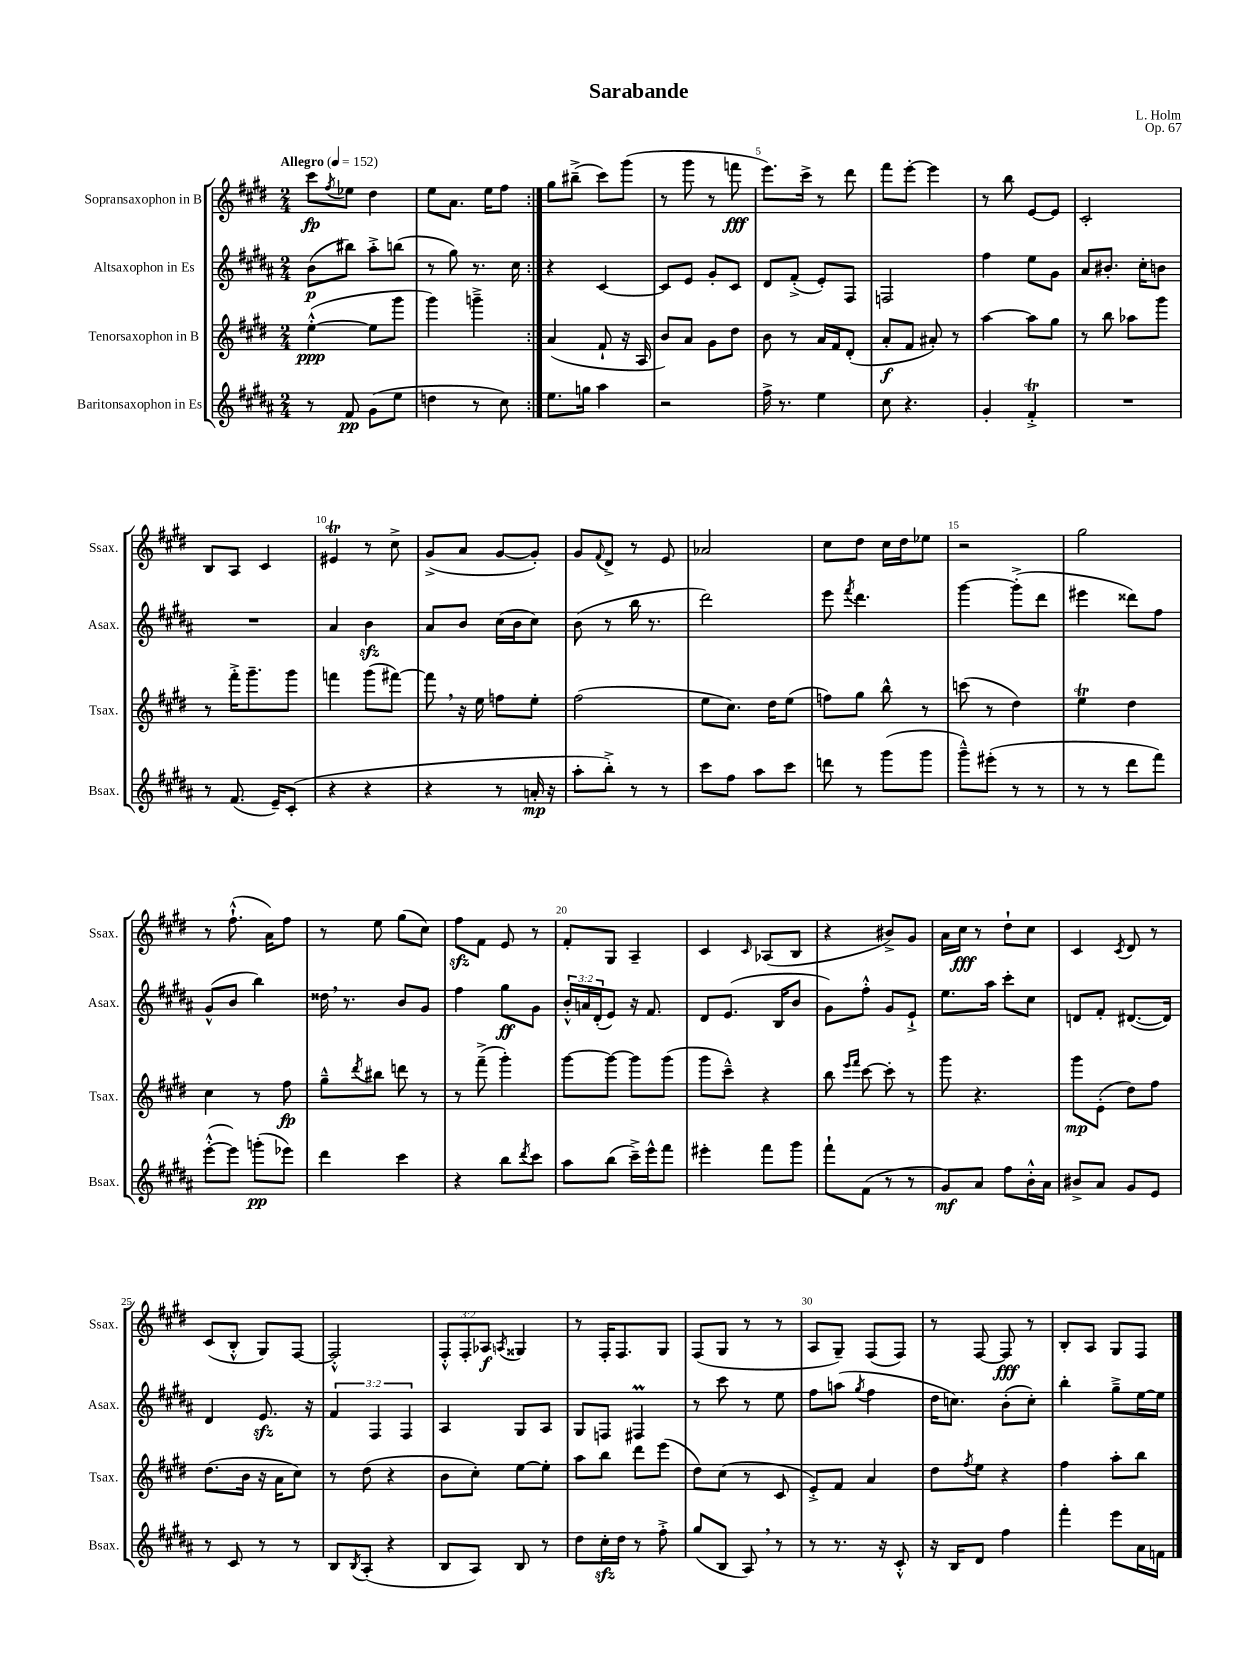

**kern	**dynam	**kern	**dynam	**kern	**dynam	**kern	**dynam
*part4	*part4	*part3	*part3	*part2	*part2	*part1	*part1
*staff4	*staff4	*staff3	*staff3	*staff2	*staff2	*staff1	*staff1
*I"Baritonsaxophon in Es	*	*I"Tenorsaxophon in B	*	*I"Altsaxophon in Es	*	*I"Sopransaxophon in B	*
*I'Bsax.	*	*I'Tsax.	*	*I'Asax.	*	*I'Ssax.	*
*clefG2	*	*clefG2	*	*clefG2	*	*clefG2	*
*k[f#c#g#d#a#]	*	*k[f#c#g#d#]	*	*k[f#c#g#d#a#]	*	*k[f#c#g#d#]	*
*M2/4	*	*M2/4	*	*M2/4	*	*M2/4	*
*MM152	*	*MM152	*	*MM152	*	*MM152	*
=1	=1	=1	=1	=1	=1	=1	=1
!	!	!	!	!	!	!LO:TX:a:B:t=Allegro	!
8r	.	([4ee'^^\	ppp	(8b\L	p	8ccc#\L	fp
.	.	.	.	.	.	8qff#/	.
8f#/	pp	.	.	8bb#X\J)	.	8ee-X\J	.
(8g#\L	.	8ee\L]	.	8aa#'^\L	.	4dd#\	.
8ee\J	.	8ggg#\J	.	(8bbn\J	.	.	.
=2	=2	=2	=2	=2	=2	=2	=2
4ddn\	.	4ggg#\)	.	8r	.	8ee\L	.
.	.	.	.	8gg#\)	.	8.a\J	.
8r	.	4gggn~^\	.	8.r	.	.	.
.	.	.	.	.	.	16ee\KL	.
8cc#\)	.	.	.	.	.	8ff#\J	.
.	.	.	.	16cc#\	.	.	.
=3:|!	=3:|!	=3:|!	=3:|!	=3:|!	=3:|!	=3:|!	=3:|!
8.ee\L	.	(4a/	.	4r	.	8gg#\L	.
.	.	.	.	.	.	(8bb#X~^\J	.
16ggn\Jk	.	.	.	.	.	.	.
4aa#\	.	8f#`/	.	[4c#/	.	8ccc#\L)	.
.	.	16r	.	.	.	(8ggg#\J	.
.	.	16A/	.	.	.	.	.
=4	=4	=4	=4	=4	=4	=4	=4
2r	.	8b/L)	.	8c#/L]	.	8r	.
.	.	8a/J	.	8e/J	.	8ggg#\	.
.	.	8g#\L	.	8g#'/L	.	8r	.
.	.	8dd#\J	.	8c#/J	.	8fffn\	fff
=5	=5	=5	=5	=5	=5	=5	=5
16ff#^\	.	8b\	.	8d#/L	.	8.eee\L)	.
8.r	.	.	.	.	.	.	.
.	.	8r	.	(8f#'^/J	.	.	.
.	.	.	.	.	.	16ccc#^\Jk	.
4ee\	.	16a/LL	.	8e'/L)	.	8r	.
.	.	16f#/J	.	.	.	.	.
.	.	(8d#'/J	.	8F#/J	.	8ddd#\	.
=6	=6	=6	=6	=6	=6	=6	=6
8cc#\	.	8a'/L	f	2Fn/	.	8fff#\L	.
4.r	.	8f#/J	.	.	.	[8eee'\J	.
.	.	8a#X'/)	.	.	.	4eee\]	.
.	.	8r	.	.	.	.	.
=7	=7	=7	=7	=7	=7	=7	=7
4g#'/	.	[4aa\	.	4ff#\	.	8r	.
.	.	.	.	.	.	8bb\	.
4f#T'^/	.	8aa\L]	.	8ee\L	.	[8e/L	.
.	.	8gg#\J	.	8g#\J	.	8e/J]	.
=8	=8	=8	=8	=8	=8	=8	=8
2r	.	8r	.	8a#/L	.	2c#'/	.
.	.	8bb\	.	8.b#X'/J	.	.	.
.	.	8aa-X\L	.	.	.	.	.
.	.	.	.	16cc#'\KL	.	.	.
.	.	8ggg#\J	.	8bn\J	.	.	.
!!LO:LB:g=z
=9	=9	=9	=9	=9	=9	=9	=9
8r	.	8r	.	2r	.	8B/L	.
(8.f#/	.	16fff#'^\KL	.	.	.	8A/J	.
.	.	8.ggg#~\	.	.	.	.	.
.	.	.	.	.	.	4c#/	.
16e~/KL)	.	.	.	.	.	.	.
(8c#'/J	.	8ggg#\J	.	.	.	.	.
=10	=10	=10	=10	=10	=10	=10	=10
4r	.	4fffn\	.	4a#/	.	4e#Xt/	.
4r	.	(8ggg#\L	.	4bzz\	.	8r	.
.	.	[8fff#X\J)	.	.	.	8cc#^\	.
=11	=11	=11	=11	=11	=11	=11	=11
4r	.	8fff#,\]	.	8a#/L	.	(8g#^/L	.
.	.	16r	.	8b/J	.	8a/J	.
.	.	16ee\	.	.	.	.	.
8r	.	8ffn\L	.	(16cc#\LL	.	[8g#/L	.
.	.	.	.	16b\J	.	.	.
16an'/	mp	8ee'\J	.	8cc#\J)	.	8g#'/J])	.
16r	.	.	.	.	.	.	.
=12	=12	=12	=12	=12	=12	=12	=12
8aa#'\L	.	(2ff#\	.	(8b\	.	8g#/L	.
.	.	.	.	.	.	8qqf#/	.
8bb'^\J)	.	.	.	8r	.	8d#^/J	.
8r	.	.	.	16bb\	.	8r	.
.	.	.	.	8.r	.	.	.
8r	.	.	.	.	.	8e/	.
=13	=13	=13	=13	=13	=13	=13	=13
8ccc#\L	.	8ee\L	.	2ddd#\)	.	2a-X/	.
8ff#\J	.	8.cc#\J)	.	.	.	.	.
8aa#\L	.	.	.	.	.	.	.
.	.	16dd#\KL	.	.	.	.	.
8ccc#\J	.	(8ee\J	.	.	.	.	.
=14	=14	=14	=14	=14	=14	=14	=14
8dddn\	.	8ffn\L)	.	8eee\	.	8cc#\L	.
.	.	.	.	8qfff#/	.	.	.
8r	.	8gg#\J	.	4.ddd#\	.	8dd#\J	.
(8ggg#\L	.	8bb^^\	.	.	.	16cc#\LL	.
.	.	.	.	.	.	16dd#\J	.
8ggg#\J	.	8r	.	.	.	8ee-X\J	.
=15	=15	=15	=15	=15	=15	=15	=15
8ggg#~^^\L)	.	(8cccn\	.	[4ggg#\	.	2r	.
(8eee#X'\J	.	8r	.	.	.	.	.
8r	.	4dd#\)	.	(8ggg#'^\L]	.	.	.
8r	.	.	.	8ddd#\J	.	.	.
=16	=16	=16	=16	=16	=16	=16	=16
8r	.	4eeT\	.	4eee#X\	.	2gg#\	.
8r	.	.	.	.	.	.	.
8ddd#\L	.	4dd#\	.	8ddd##X\L)	.	.	.
8fff#\J)	.	.	.	8ff#\J	.	.	.
!!LO:LB:g=z
=17	=17	=17	=17	=17	=17	=17	=17
([8eee'^^\L	.	4cc#\	.	(8g#^^/L	.	8r	.
8eee\J])	.	.	.	8b/J	.	(8.ff#`^^\	.
(8gggn'\L	pp	8r	.	4bb\)	.	.	.
.	.	.	.	.	.	16a\KL)	.
8eee-X\J)	.	8ff#\	fp	.	.	8ff#\J	.
=18	=18	=18	=18	=18	=18	=18	=18
4ddd#\	.	8gg#~^^\L	.	16dd##X,\	.	8r	.
.	.	.	.	8.r	.	.	.
.	.	8qddd#/	.	.	.	.	.
.	.	8bb#X\J	.	.	.	8ee\	.
4ccc#\	.	8dddn\	.	8b/L	.	(8gg#\L	.
.	.	8r	.	8g#/J	.	8cc#\J)	.
=19	=19	=19	=19	=19	=19	=19	=19
4r	.	8r	.	4ff#\	.	8ff#zz\L	.
.	.	(8fff#~^\	.	.	.	8f#\J	.
8bb\L	.	4ggg#'\)	.	8gg#\L	ff	8e/	.
8qddd#/	.	.	.	.	.	.	.
8ccc#\J	.	.	.	8g#\J	.	8r	.
=20	=20	=20	=20	=20	=20	=20	=20
8aa#\L	.	[8ggg#\L	.	24b'^^/LL	.	8f#'/L	.
.	.	.	.	24an/	.	.	.
.	.	.	.	(24d#'/J	.	.	.
(8bb\J	.	8ggg#\J_	.	8e/J)	.	8G#/J	.
16ccc#~^\LL)	.	8ggg#\L]	.	16r	.	4A~/	.
16eee^^\J	.	.	.	8.f#/	.	.	.
8fff#\J	.	(8ggg#\J	.	.	.	.	.
=21	=21	=21	=21	=21	=21	=21	=21
4eee#X'\	.	8ggg#\L	.	8d#/L	.	4c#/	.
.	.	8ccc#~^^\J)	.	(8.e/J	.	.	.
.	.	.	.	.	.	16qqc#/	.
8fff#\L	.	4r	.	.	.	(8A-X/L	.
.	.	.	.	16B/KL	.	.	.
8ggg#\J	.	.	.	8b/J	.	8B/J	.
=22	=22	=22	=22	=22	=22	=22	=22
8fff#`\L	.	8bb\	.	8g#\L)	.	4r	.
.	.	16qqeee/LL	.	.	.	.	.
.	.	16qqfff#/JJ	.	.	.	.	.
(8f#\J	.	[8ccc#\	.	8ff#'^^\J	.	.	.
8r	.	8ccc#'\]	.	8g#/L	.	8b#X^/L)	.
8r	.	8r	.	8e`^/J	.	8g#/J	.
=23	=23	=23	=23	=23	=23	=23	=23
8g#/L)	mf	8ggg#\	.	8.ee\L	.	16a\LL	.
.	.	.	.	.	.	16cc#\JJ	fff
8a#/J	.	4.r	.	.	.	8r	.
.	.	.	.	16aa#\Jk	.	.	.
8ff#\L	.	.	.	8ccc#'\L	.	8dd#`\L	.
16b'^^\L	.	.	.	8cc#\J	.	8cc#\J	.
16a#\JJ	.	.	.	.	.	.	.
=24	=24	=24	=24	=24	=24	=24	=24
8b#X^/L	.	8ggg#\L	mp	8dn/L	.	4c#/	.
8a#/J	.	(8e'\J	.	8f#'/J	.	.	.
.	.	.	.	.	.	8qc#/	.
8g#/L	.	8dd#\L)	.	([8.d#X/L	.	8d#/	.
8e/J	.	8ff#\J	.	.	.	8r	.
.	.	.	.	16d#/Jk])	.	.	.
!!LO:LB:g=z
=25	=25	=25	=25	=25	=25	=25	=25
8r	.	(8.dd#\L	.	4d#/	.	(8c#/L	.
8c#/	.	.	.	.	.	8B'^^/J	.
.	.	16b\Jk	.	.	.	.	.
8r	.	16r	.	8.ezz/	.	8G#/L)	.
.	.	16a\KL	.	.	.	.	.
8r	.	8cc#\J)	.	.	.	[8F#/J	.
.	.	.	.	16r	.	.	.
=26	=26	=26	=26	=26	=26	=26	=26
8B/L	.	8r	.	6f#/	.	2F#'^^/]	.
8qB/	.	.	.	.	.	.	.
(8A#'/J	.	(8dd#\	.	.	.	.	.
.	.	.	.	6F#/	.	.	.
4r	.	4r	.	.	.	.	.
.	.	.	.	6F#/	.	.	.
=27	=27	=27	=27	=27	=27	=27	=27
8B/L	.	8b\L	.	4A#/	.	12F#'^^/L	.
.	.	.	.	.	.	12F#'/	.
8A#/J)	.	8cc#'\J)	.	.	.	.	.
.	.	.	.	.	.	12A-X/J	f
.	.	.	.	.	.	8qAn/	.
8B/	.	[8ee\L	.	8G#/L	.	4G##X/	.
8r	.	8ee'\J]	.	8A#/J	.	.	.
=28	=28	=28	=28	=28	=28	=28	=28
8dd#\L	.	8aa\L	.	8G#/L	.	8r	.
16cc#zz'\L	.	8bb\J	.	8Fn/J	.	16F#'/KL	.
16dd#\JJ	.	.	.	.	.	8.F#/	.
8r	.	8ddd#\L	.	4F#XM/	.	.	.
8ff#'^\	.	(8eee\J	.	.	.	8G#/J	.
=29	=29	=29	=29	=29	=29	=29	=29
(8gg#/L	.	8dd#\L)	.	8r	.	(8F#/L	.
8B/J	.	(8cc#\J	.	8ccc#\	.	8G#/J	.
8A#,/)	.	8r	.	8r	.	8r	.
8r	.	8c#/	.	8ee\	.	8r	.
=30	=30	=30	=30	=30	=30	=30	=30
8r	.	8e'^/L)	.	8ff#\L	.	8A/L	.
8.r	.	8f#/J	.	(8aan\J	.	8G#~/J)	.
.	.	.	.	8qgg#/	.	.	.
.	.	4a/	.	4ff#\	.	(8F#/L	.
16r	.	.	.	.	.	.	.
8c#'^^/	.	.	.	.	.	8F#/J)	.
=31	=31	=31	=31	=31	=31	=31	=31
16r	.	8dd#\L	.	16dd#\KL	.	8r	.
16B/KL	.	.	.	8.ccn\J)	.	.	.
.	.	8qff#/	.	.	.	.	.
8d#/J	.	8ee\J	.	.	.	[8F#/	.
4ff#\	.	4r	.	(8b'\L	.	8F#/]	fff
.	.	.	.	8cc'\J)	.	8r	.
=32	=32	=32	=32	=32	=32	=32	=32
4fff#'\	.	4ff#\	.	4bb'\	.	8B'/L	.
.	.	.	.	.	.	8A/J	.
8eee\L	.	8aa'\L	.	8gg#~^\L	.	8G#/L	.
16a#\L	.	8bb\J	.	[16ee\L	.	8F#/J	.
16fn\JJ	.	.	.	16ee\JJ]	.	.	.
==	==	==	==	==	==	==	==
*-	*-	*-	*-	*-	*-	*-	*-
